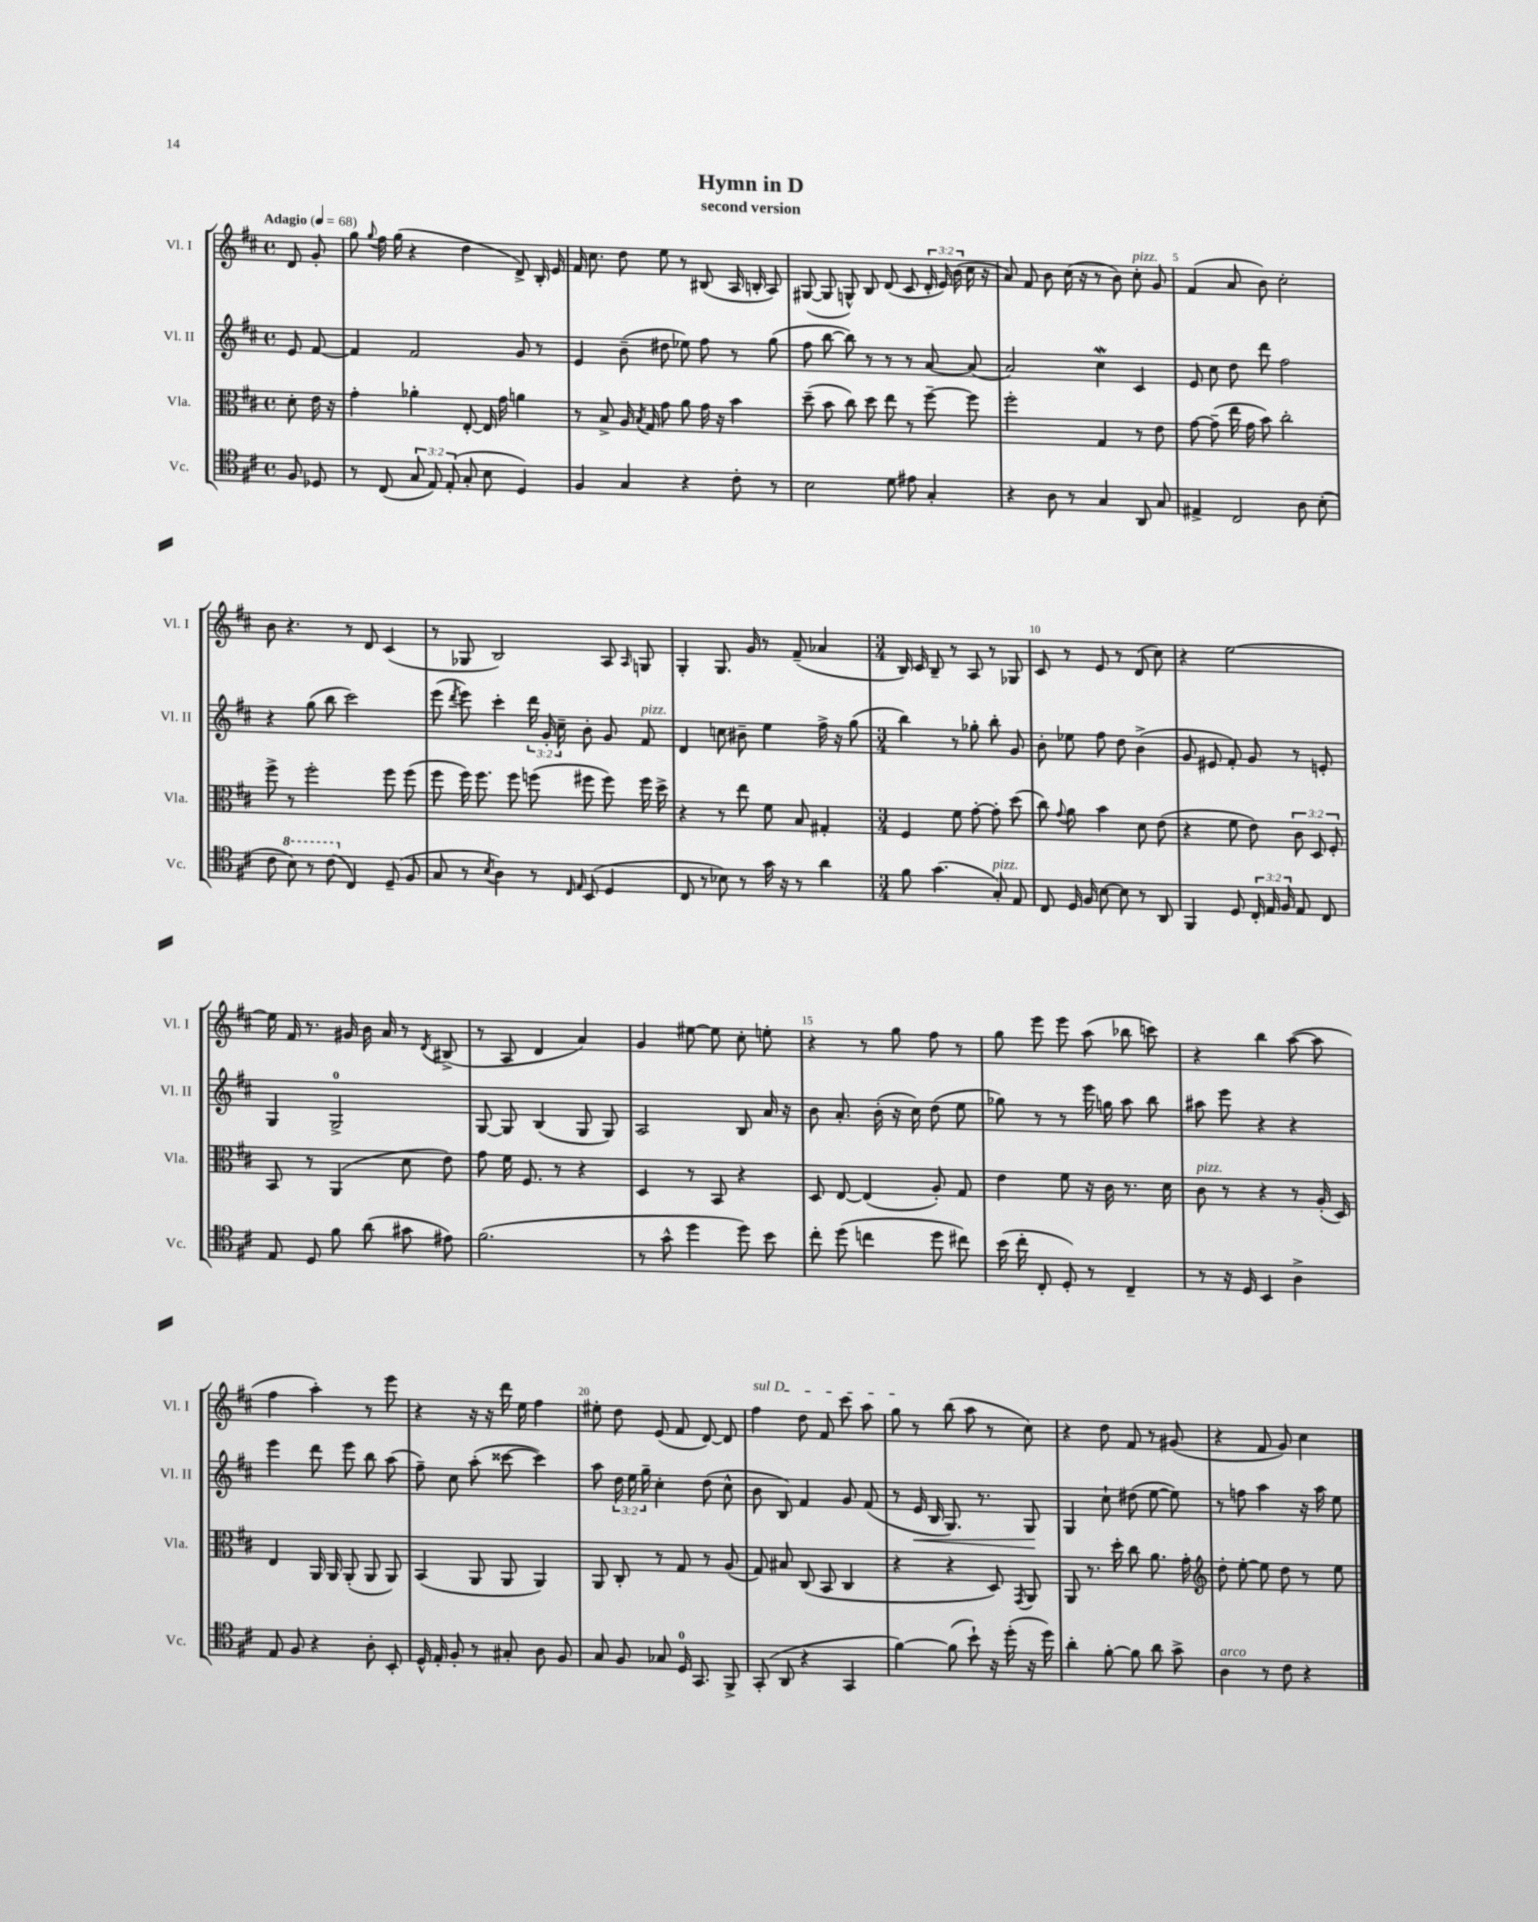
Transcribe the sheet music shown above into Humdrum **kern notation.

**kern	**kern	**kern	**kern
*staff4	*staff3	*staff2	*staff1
*clefC4	*clefC3	*clefG2	*clefG2
*k[f#c#]	*k[f#c#]	*k[f#c#]	*k[f#c#]
*M4/4	*M4/4	*M4/4	*M4/4
*met(c)	*met(c)	*met(c)	*met(c)
*MM68	*MM68	*MM68	*MM68
8F#	8d'	8e	8d
8D-	16e	[8f#	8g'
.	16r	.	.
=	=	=	=
8r	4g'	4f#]	8gg
.	.	.	8qqgg
(8C#	.	.	16ff#
.	.	.	(16gg
12G	4a-'	2f#	4r
12E)	.	.	.
(12E'	.	.	.
8G'	[8E'	.	4dd
8B	16E]	.	.
.	16g	.	.
4D)	4a	8g	8d^)
.	.	8r	16B'
.	.	.	16e
=	=	=	=
4F#	8r	4e	16f#
.	.	.	8.cc#
.	8B^	.	.
4G	16A	(8b~	8dd
.	8qB	.	.
.	16G	.	.
.	8g	8dd#	8ee
4r	8a	8ee-)	8r
.	16g	8ff#	(8B#
.	16r	.	.
8c#'	4b	8r	16A
.	.	.	16B'
8r	.	(8gg	8A)
=	=	=	=
2B	(8dd~	8ff#	([8G#
.	8b	[8bb	8G#]
.	8cc#)	8bb])	8G^^)
.	8dd	8r	8B
8d	8ee	8r	(8d
8e#	8r	8r	8c#
4G'	[8ff#~	[8a	24d'
.	.	.	24e)
.	.	.	(24b
.	8ff#]	(8a]	16cc#
.	.	.	16r
=	=	=	=
4r	2ff#'	2a)	8a)
.	.	.	8f#
8A	.	.	8b
8r	.	.	(16cc#
.	.	.	16r
4G	4G	4cc#	8r
.	.	.	8b)
8AA	8r	4c#	8cc#'
8G	8e	.	8g
=	=	=	=
4E#^	[8g	8e	(4f#
.	(8g~]	8cc#	.
2C#	16ee	8dd	8a
.	16g	.	.
.	8b)	8ddd	8b)
.	2cc#'	2ff#	2cc#'
8A	.	.	.
(8B'	.	.	.
=	=	=	=
8c#	8ff#^	4r	8b
8b)	8r	.	4.r
8r	2ff#'	(8gg	.
(8cc#	.	8bb	.
4C#)	.	2ccc#)	8r
.	.	.	8d
(8D~	8ff#	.	(4c#
8F#	(8ff#	.	.
=	=	=	=
8G	8ff#	(8eee	8r
.	.	8qddd	.
8r	16ff#)	8eee)	8G-
.	8.ff#	.	.
8qB	.	.	.
4A)	.	4ccc#'	2B)
.	8ff#	.	.
8r	(8ff	24ddd	.
.	.	24g'	.
.	.	24cc#~	.
16qqC#	.	.	.
16qqE	.	.	.
(8BB	8ff#	8b'	.
4D	8ff#)	8g	8A
.	.	.	16qqA
.	16ff#	8f#	8G
.	16dd^	.	.
=	=	=	=
8C#	4r	4d	4G'
8r	.	.	.
8B-)	8r	8cc	8.G
8r	8ee	8b#~	.
.	.	.	16g
16g	8f#	4ee	8r
16r	.	.	.
8r	8B	.	(8f#~
4a	4G#'	16ff#^	4a-
.	.	16r	.
.	.	(8gg	.
=	=	=	=
*M3/4	*M3/4	*M3/4	*M3/4
8f#	4F#	4bb)	16B)
.	.	.	16c#
(4.g	.	.	8B~
.	8f#	8r	8r
.	[8g'	8gg-'	8A
8G')	8g']	8bb'	8r
8E	(8dd	8g	8G-
=	=	=	=
8C#	8cc#)	8b'	8c#
.	8qqg	.	.
16D	8a	8ee-	8r
16F#	.	.	.
[8B	4b	8ff#	8e
8B]	.	8dd	8r
8r	8d	(4b^	(8d
8AA	(8e	.	8cc#)
=	=	=	=
4FF#	4r	8g	4r
.	.	8e#	.
8D	8f#	8f#')	[2ee
24C#'	8e)	8g	.
24E	.	.	.
24F#	.	.	.
8E	12c#	8r	.
.	12D	.	.
8C#	.	8e'	.
.	12F#'	.	.
=	=	=	=
8E	8BB	4G	16ee]
.	.	.	16f#
8D	8r	.	8.r
8f#	(4AA	2G^	.
.	.	.	16g#
(8a	.	.	16b
.	.	.	16a
8g#	8d	.	8r
.	.	.	8qd
8e#)	8e)	.	(8B#^
=	=	=	=
(2.f#	8g	[8G	8r
.	16f#	8G]	8A
.	8.F#	.	.
.	.	(4B	4d
.	8r	.	.
.	4r	8G	4a)
.	.	8G)	.
=	=	=	=
8r	4D	2A	4g
8g^^	.	.	.
4dd	8r	.	[8ee#
.	8BB	.	8ee#]
8dd)	4r	8B	8cc#'
8b	.	16a	8ee'
.	.	16r	.
=	=	=	=
8cc#'	8D	8b	4r
(8dd	[8E	8.a'	.
4cc	(4E]	.	8r
.	.	(16b'	.
.	.	16r	8gg
.	.	16cc#)	.
8dd	8A')	(8dd	8ff#
8cc#)	8G	8ee	8r
=	=	=	=
(16b	4e	8gg-)	8gg
16cc#'	.	.	.
8C#'	.	8r	8eee
8D')	8f#	8r	8eee
8r	16r	16eee	(8aa
.	16c#	16gg	.
4C#~	8.r	8aa	8bb-
.	.	8bb	8ccc)
.	16d	.	.
=	=	=	=
8r	8c#	8aa#	4r
16r	8r	8eee	.
16D	.	.	.
4BB	4r	4r	4bb
4A^	8r	4r	([8aa
.	(16A'	.	8aa]
.	16D)	.	.
=	=	=	=
8E	4E	4eee	4ff#
8F#	.	.	.
4r	16AA	8ddd	4aa')
.	16AA	.	.
.	(8AA'	8eee	.
8A'	8AA	8bb	8r
8BB'	8AA)	(8aa	8eee
=	=	=	=
16D^^	(4BB	8ff#~)	4r
16E'	.	.	.
8F#'	.	8cc#	.
8r	8AA	(8aa'	16r
.	.	.	16r
8G#'	8AA	[8ccc##	16ddd
.	.	.	16ee
8A	4AA)	4ccc##])	4ff#
8F#	.	.	.
=	=	=	=
8G	8AA	8aa	8ee#'
8F#	8C#'	24dd	8dd
.	.	24ee	.
.	.	24gg~	.
8G-	8r	4cc#'	(8e
16D	8G	.	8f#
8.GG	.	.	.
.	8r	(8dd	[8d)
8FF#^	(8A	8cc#^^	8d]
=	=	=	=
(8GG'	8G)	8b	4ff#
8AA	8B#	8B)	.
4r	(8C#	4f#	8dd
.	8BB	.	8f#
4GG	4C#	8g	8ccc#
.	.	(8f#	8aa
=	=	=	=
[4f#)	4r	8r	8gg
.	.	16e	8r
.	.	16B	.
(8f#]	4r	8.G)	(8bb
8b`)	.	.	8aa
.	.	8.r	.
16r	8D)	.	8r
(16dd'	.	.	.
.	8qGG	.	.
16r	8AA	8G	8cc#)
16dd)	.	.	.
=	=	=	=
4a'	8AA	4G	4r
.	8.r	.	.
[8f#'	.	8cc#`	8dd
.	16dd'	.	.
8f#]	8cc#	(8dd#	8f#
8a	8.a	[8ee	8r
8g^	.	8ee])	(8g#
.	16g'	.	.
=	=	=	=
*	*clefG2	*	*
4A	8dd'	8r	4r
.	[8ee'	8ff	.
8r	8ee]	4aa	8f#
8c#	8dd	.	8g)
4r	8r	16r	4cc#
.	.	16aa	.
.	8ee	8ee	.
==	==	==	==
*-	*-	*-	*-
